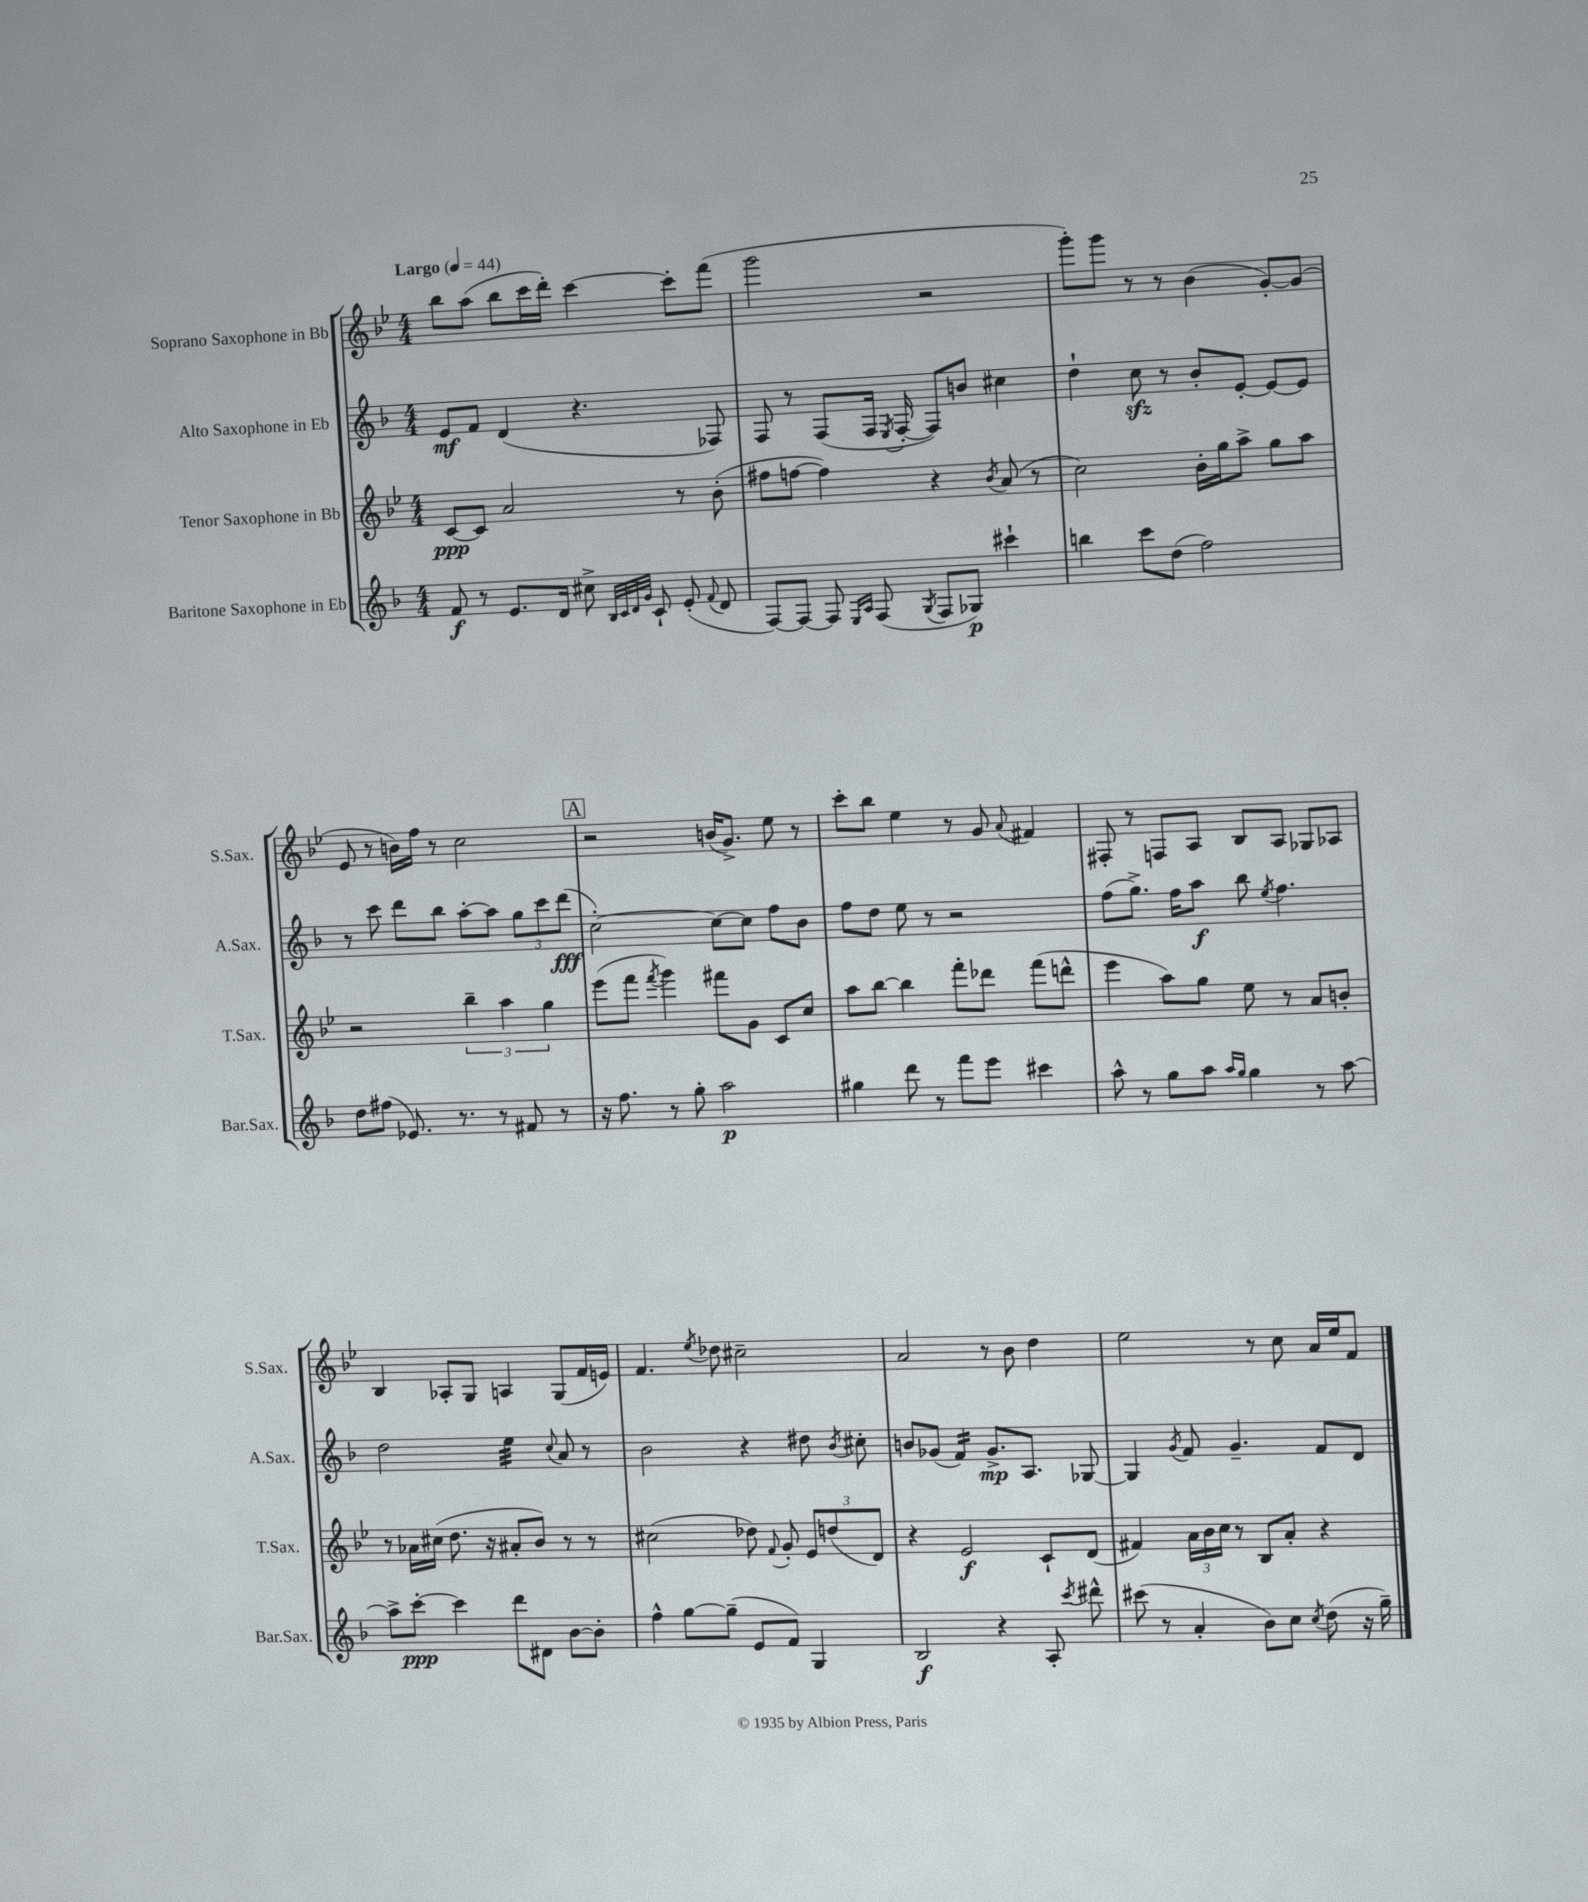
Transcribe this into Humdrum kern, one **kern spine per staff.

**kern	**kern	**kern	**kern
*staff4	*staff3	*staff2	*staff1
*clefG2	*clefG2	*clefG2	*clefG2
*k[b-]	*k[b-e-]	*k[b-]	*k[b-e-]
*M4/4	*M4/4	*M4/4	*M4/4
*MM44	*MM44	*MM44	*MM44
8f/	[8c/L	8e/L	8bb-\L
8r	8c/]J	8f/J	(8aa\J
8.e/L	2a/	(4d/	8bb-\L
.	.	.	16ccc\L
16d/Jk	.	.	16ddd'\JJ)
8cc#^\	.	4.r	[4ccc\
32qqB-/LLL	.	.	.
32qqc/	.	.	.
32qqd/	.	.	.
32qqg/JJJ	.	.	.
8c`/	.	.	.
(8e'/	8r	.	8ccc'\]L
8qqf/	.	.	.
8d/	(8b-'\	8F-/)	(8fff\J
=	=	=	=
[8F/L)	8ff#\L	8F/	2ggg\
8F/_J	[8ff\J	8r	.
8F/]	4ff\])	(8F/L	.
16qqE/LL	.	.	.
16qqA/JJ	.	.	.
(8F/	.	16F/Jk	.
.	.	8qE/	.
.	.	[16F'/	.
8qG/	.	.	.
8F/L	4r	8F/]L)	2r
8G-/J)	.	8b/J	.
.	8qb-/	.	.
4ccc#`\	(8a/	4cc#\	.
.	8r	.	.
=	=	=	=
4bb\	2cc\)	4dd`\	8ggg'\L)
.	.	.	8ggg\J
8ccc\L	.	8cc\	8r
(8dd\J	.	8r	8r
2ff\)	16b-'\LL	8b-'/L	(4b-\
.	16gg\J	.	.
.	8aa^\J	[8e'/J	.
.	8gg\L	8e/_L	[8g'/L)
.	8aa\J	8e/]J	(8g/]J
=	=	=	=
8dd\L	2r	8r	8e-/
(8ff#\J	.	8ccc\	8r
8.e-/)	.	8ddd\L	16b\LL)
.	.	.	16ff\JJ
.	.	8bb-\J	8r
8.r	.	.	.
.	6bb-~\	[8aa'\L	2cc\
8r	.	8aa\]J	.
.	6aa\	.	.
8f#/	.	12gg\L	.
.	6gg\	12ccc\	.
8r	.	.	.
.	.	(12ddd\J	.
=	=	=	=
16r	(8eee-\L	[2cc'\)	2r
8.ff\	.	.	.
.	8fff\J	.	.
.	8qfff/	.	.
8r	4ggg\)	.	.
8gg'\	.	.	.
2aa\	8fff#\L	8cc\_L	(16b/LK
.	.	.	8.g^/J)
.	8g\J	8cc\]J	.
.	8c/L	8ff\L	8ee-\
.	8cc/J	8b-\J	8r
=	=	=	=
4gg#\	8aa\L	8ff\L	8ccc'\L
.	[8bb-\J	8dd\J	8bb-\J
8ddd\	4bb-\]	8ee\	4ee-\
8r	.	8r	.
8fff\L	8fff'\L	2r	8r
8eee\J	8ddd-\J	.	8g/
.	.	.	8qqa/
4ccc#\	(8fff\L	.	4f#/
.	8ddd^^\J	.	.
=	=	=	=
8aa^^\	4eee-\	(8ff\L	8F#'/
8r	.	8.gg^\J)	8r
8gg\L	8aa\L)	.	8F/L
.	.	16ff\LK	.
8aa\J	8gg\J	8aa\J	8A/J
16qqaa/LL	.	.	.
16qqgg/JJ	.	.	.
4gg\	8ee-\	8bb-\	8B-/L
.	.	8qee/	.
.	8r	4.ff\	8A/J
8r	8a/L	.	8G-/L
[8aa\	8b'/J	.	8A-/J
=	=	=	=
8aa^\]L	8r	2dd\	4B-/
[8ccc'\J	16a-\LL	.	.
.	(16cc#\JJ	.	.
4ccc\]	8.dd\	.	8A-'/L
.	.	.	8G/J
.	16r	.	.
8ddd\L	8a#'/L	4ee\	4A/
8d#\J	8b-/J)	.	.
.	.	8qqcc/	.
[8b-\L	8r	8a/	(8G/L
8b-'\]J	8r	8r	16f/L
.	.	.	16e/JJ)
=	=	=	=
4ff^^\	(2cc#\	2b-\	4.f/
[8gg\L	.	.	.
.	.	.	8qee-/
(8gg~\]J	.	.	8dd-\
8e/L	8dd-\)	4r	2cc#~\
.	8qqf/	.	.
8f/J)	8g'/	.	.
4G/	12e-/L	8dd#\	.
.	(12dd/	.	.
.	.	8qb-/	.
.	.	8cc#'\	.
.	12d/J)	.	.
=	=	=	=
2B-/	4r	8b/L	2a/
.	.	(8g-/J	.
.	2e-/	4f/)	.
4r	.	8.g-^/L	8r
.	.	.	8b-\
.	.	8.A/J	.
8A'/	8c`/L	.	4dd\
8qccc/	.	.	.
8ddd#^^\	(8d/J	[8G-/	.
=	=	=	=
(8ccc#\	4f#/)	4G-/]	2ee-\
8r	.	.	.
.	.	8qg/	.
4a'/	24a\LL	8f/	.
.	24b-\	.	.
.	24cc\JJ	.	.
.	8r	4.g~/	.
8b-\L)	8B-/L	.	8r
8cc\J	8a'/J	.	8cc\
8qcc/	.	.	.
(8dd\	4r	8f/L	16a/LL
.	.	.	16ee-/J
16r	.	8d/J	8f/J
16gg~\)	.	.	.
==	==	==	==
*-	*-	*-	*-
